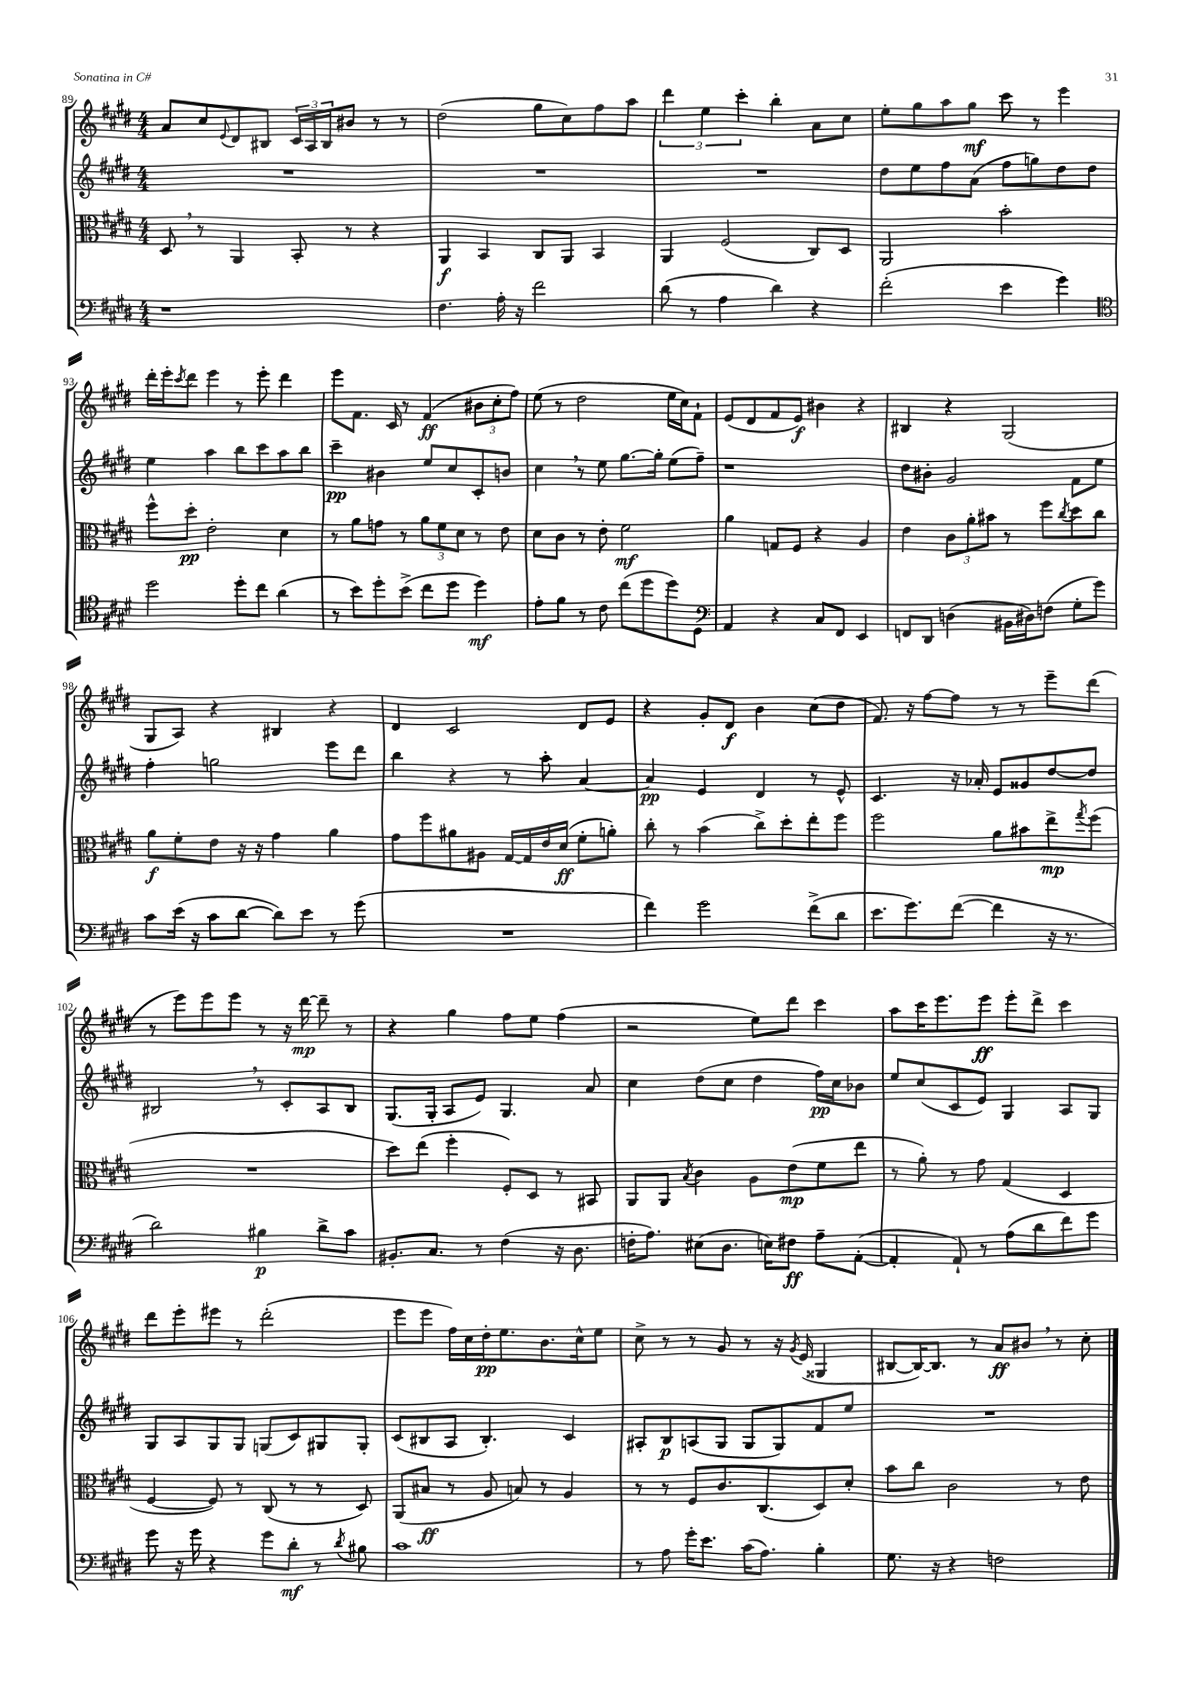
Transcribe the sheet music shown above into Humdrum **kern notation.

**kern	**dynam	**kern	**dynam	**kern	**dynam	**kern	**dynam
*part4	*part4	*part3	*part3	*part2	*part2	*part1	*part1
*staff4	*staff4	*staff3	*staff3	*staff2	*staff2	*staff1	*staff1
*clefF4	*	*clefC3	*	*clefG2	*	*clefG2	*
*k[f#c#g#d#]	*	*k[f#c#g#d#]	*	*k[f#c#g#d#]	*	*k[f#c#g#d#]	*
*M4/4	*	*M4/4	*	*M4/4	*	*M4/4	*
=89	=89	=89	=89	=89	=89	=89	=89
1r	.	8D#,/	.	1r	.	8a/L	.
.	.	8r	.	.	.	8cc#/	.
.	.	.	.	.	.	8qqe/	.
.	.	4AA/	.	.	.	8d#/	.
.	.	.	.	.	.	8B#X/J	.
.	.	8BB'/	.	.	.	24c#/LL	.
.	.	.	.	.	.	24A/	.
.	.	.	.	.	.	24B#/J	.
.	.	8r	.	.	.	8b#X/J	.
.	.	4r	.	.	.	8r	.
.	.	.	.	.	.	8r	.
=90	=90	=90	=90	=90	=90	=90	=90
4.F#\	.	4AA/	f	1r	.	(2dd#\	.
.	.	4BB/	.	.	.	.	.
16A'\	.	.	.	.	.	.	.
16r	.	.	.	.	.	.	.
2f#\	.	8C#/L	.	.	.	8gg#\L	.
.	.	8AA/J	.	.	.	8cc#\)	.
.	.	4BB/	.	.	.	8ff#\	.
.	.	.	.	.	.	8aa\J	.
=91	=91	=91	=91	=91	=91	=91	=91
(8d#\	.	4AA/	.	1r	.	6ddd#\	.
8r	.	.	.	.	.	.	.
.	.	.	.	.	.	6ee\	.
4A\	.	(2F#/	.	.	.	.	.
.	.	.	.	.	.	6ccc#'\	.
4d#\)	.	.	.	.	.	4bb'\	.
4r	.	8C#/L)	.	.	.	8a\L	.
.	.	8D#/J	.	.	.	8cc#\J	.
=92	=92	=92	=92	=92	=92	=92	=92
(2f#'\	.	2AA/	.	8dd#\L	.	8ee'\L	.
.	.	.	.	8ee\	.	8gg#\	.
.	.	.	.	8ff#\	.	8aa\	.
.	.	.	.	(8a\J	.	8gg#\J	mf
4e\	.	2b'\	.	8ff#\L	.	8ccc#\	.
.	.	.	.	8ggn\)	.	8r	.
4g#\)	.	.	.	8dd#\	.	4eee\	.
.	.	.	.	8dd#\J	.	.	.
!!LO:LB:g=z
=93	=93	=93	=93	=93	=93	=93	=93
*clefC4	*	*	*	*	*	*	*
2dd#\	.	8ff#^^\L	.	4ee\	.	16ddd#'\LL	.
.	.	.	.	.	.	16eee'\J	.
.	.	.	.	.	.	8qccc#/	.
.	.	8dd#'\J	pp	.	.	8ddd#\J	.
.	.	2e'\	.	4aa\	.	4eee\	.
8dd#'\L	.	.	.	8bb\L	.	8r	.
8cc#\J	.	.	.	8ccc#\	.	8eee'\	.
(4a\	.	4d#\	.	8aa\	.	4ddd#\	.
.	.	.	.	8bb\J	.	.	.
=94	=94	=94	=94	=94	=94	=94	=94
8r	.	8r	.	4ccc#~\	pp	8eee\L	.
8b\L)	.	8a\L	.	.	.	8.f#\J	.
8dd#'\	.	8gn\J	.	4b#X\	.	.	.
.	.	.	.	.	.	16c#/	.
(8b^\J	.	8r	.	.	.	8r	.
8cc#\L	.	12a\L	.	8ee/L	.	(4f#/	ff
.	.	12f#\	.	.	.	.	.
8dd#\J	.	.	.	8cc#/	.	.	.
.	.	12d#\J	.	.	.	.	.
4dd#\)	mf	8r	.	8c#'/	.	12b#X\L	.
.	.	.	.	.	.	12cc#'\	.
.	.	8e\	.	8bn/J	.	.	.
.	.	.	.	.	.	12ff#\J)	.
=95	=95	=95	=95	=95	=95	=95	=95
8e'\L	.	8d#\L	.	4cc#,\	.	(8ee\	.
8f#\J	.	8c#\J	.	.	.	8r	.
8r	.	8r	.	8r	.	2dd#\	.
8c#\	.	8e'\	.	8ee\	.	.	.
(8cc#\L	.	2f#\	mf	[8.gg#\L	.	.	.
8dd#\	.	.	.	.	.	.	.
.	.	.	.	16gg#'\Jk]	.	.	.
8dd#\)	.	.	.	(8ee\L	.	16ee\LL	.
.	.	.	.	.	.	16cc#\J)	.
8D#\J	.	.	.	8ff#~\J)	.	8f#`\J	.
=96	=96	=96	=96	=96	=96	=96	=96
*clefF4	*	*	*	*	*	*	*
4AA/	.	4a\	.	1r	.	(8e/L	.
.	.	.	.	.	.	8d#/	.
4r	.	8Gn/L	.	.	.	8f#/	.
.	.	8F#/J	.	.	.	8e/J)	f
8C#/L	.	4r	.	.	.	4b#X\	.
8FF#/J	.	.	.	.	.	.	.
4EE/	.	4A/	.	.	.	4r	.
=97	=97	=97	=97	=97	=97	=97	=97
8FFn/L	.	4e\	.	8dd#\L	.	4B#X/	.
8DD#/J	.	.	.	8b#X'\J	.	.	.
(4Dn\	.	12c#\L	.	2g#/	.	4r	.
.	.	12a'\	.	.	.	.	.
.	.	12b#X\J	.	.	.	.	.
16BB#X\LL	.	8r	.	.	.	(2G#/	.
16D#X\J)	.	.	.	.	.	.	.
(8Fn\J	.	8ff#\L	.	.	.	.	.
.	.	8qcc#/	.	.	.	.	.
8G#'\L	.	8dd#\	.	8f#\L	.	.	.
8g#\J)	.	8cc#\J	.	8ee\J	.	.	.
!!LO:LB:g=z
=98	=98	=98	=98	=98	=98	=98	=98
8c#\L	.	8a\L	f	4ff#'\	.	8G#/L	.
(16e\Jk	.	8f#'\	.	.	.	8A/J)	.
16r	.	.	.	.	.	.	.
8c#\L	.	8e\J	.	2ggn\	.	4r	.
[8d#\J	.	16r	.	.	.	.	.
.	.	16r	.	.	.	.	.
8d#\L])	.	4g#\	.	.	.	4B#X/	.
8e\J	.	.	.	.	.	.	.
8r	.	4a\	.	8eee\L	.	4r	.
(8g#\	.	.	.	8ddd#\J	.	.	.
=99	=99	=99	=99	=99	=99	=99	=99
1r	.	8g#\L	.	4bb\	.	4d#/	.
.	.	8ff#\	.	.	.	.	.
.	.	8a#X\	.	4r	.	2c#/	.
.	.	8A#X\J	.	.	.	.	.
.	.	[16G#/LL	.	8r	.	.	.
.	.	16G#/]	.	.	.	.	.
.	.	16e/	.	8aa'\	.	.	.
.	.	(16d#/JJ	ff	.	.	.	.
.	.	8f#'\L	.	[4a/	.	8d#/L	.
.	.	8an'\J)	.	.	.	8e/J	.
=100	=100	=100	=100	=100	=100	=100	=100
4f#\)	.	8cc#'\	.	4a/]	pp	4r	.
.	.	8r	.	.	.	.	.
2g#\	.	(4b\	.	4e/	.	8g#'/L	.
.	.	.	.	.	.	8d#/J	f
.	.	8cc#^\L)	.	4d#/	.	4b\	.
.	.	8dd#'\	.	.	.	.	.
(8f#^\L	.	8ee'\	.	8r	.	(8cc#\L	.
8d#\J	.	8ff#\J	.	8e^^/	.	8dd#\J	.
=101	=101	=101	=101	=101	=101	=101	=101
8.e\L	.	2ff#\	.	4.c#/	.	8.f#/)	.
8.g#\)	.	.	.	.	.	16r	.
.	.	.	.	.	.	[8ff#\L	.
([8f#\J	.	.	.	16r	.	8ff#\J]	.
.	.	.	.	16a-X'/	.	.	.
4f#\]	.	8a\L	.	8e/L	.	8r	.
.	.	8b#X\	.	8g##X/	.	8r	.
16r	.	8ee^\	mp	[8dd#/	.	8eee~\L	.
8.r	.	.	.	.	.	.	.
.	.	8qgg#/	.	.	.	.	.
.	.	(8ff#\J	.	8dd#/J]	.	(8ddd#\J	.
!!LO:LB:g=z
=102	=102	=102	=102	=102	=102	=102	=102
2d#\)	.	1r	.	2B#X,/	.	8r	.
.	.	.	.	.	.	8eee\L)	.
.	.	.	.	.	.	8eee\	.
.	.	.	.	.	.	8eee\J	.
4B#X\	p	.	.	8r	.	8r	.
.	.	.	.	8c#'/L	.	16r	.
.	.	.	.	.	.	[16ddd#\	mp
8d#^\L	.	.	.	8A/	.	8ddd#~\]	.
8c#\J	.	.	.	8B#/J	.	8r	.
=103	=103	=103	=103	=103	=103	=103	=103
8.BB#X'/L	.	8dd#\L)	.	(8.G#/L	.	4r	.
.	.	(8ee\J	.	.	.	.	.
8.C#/J	.	.	.	16G#'/Jk	.	.	.
.	.	4ff#'\	.	8A/L	.	4gg#\	.
8r	.	.	.	8e/J)	.	.	.
(4F#\	.	8F#'/L)	.	4.G#/	.	8ff#\L	.
.	.	8D#/J	.	.	.	8ee\J	.
16r	.	8r	.	.	.	(4ff#\	.
8.D#\	.	.	.	.	.	.	.
.	.	8BB#X/	.	8a/	.	.	.
=104	=104	=104	=104	=104	=104	=104	=104
16Fn'\KL	.	8AA/L	.	4cc#\	.	2r	.
8.A\J)	.	.	.	.	.	.	.
.	.	8AA/J	.	.	.	.	.
.	.	8qB/	.	.	.	.	.
(8E#X\L	.	4c#\	.	(8dd#\L	.	.	.
8.D#\J	.	.	.	8cc#\J	.	.	.
.	.	8A\L	.	4dd#\	.	8ee\L)	.
16En\KL)	.	.	.	.	.	.	.
8F#X\J	ff	(8e\	mp	.	.	8ddd#\J	.
8A~\L	.	8f#\	.	16ff#\LL)	pp	4ccc#\	.
.	.	.	.	16cc#\J	.	.	.
([8AA'\J	.	8ee\J	.	8b-X\J	.	.	.
=105	=105	=105	=105	=105	=105	=105	=105
4AA'/]	.	8r	.	8ee/L	.	8aa\L	.
.	.	8a'\)	.	(8cc#/	.	16ccc#\K	.
.	.	.	.	.	.	8.eee\	.
8AA`/)	.	8r	.	8c#/	.	.	.
8r	.	8g#\	.	8e/J)	.	8eee\J	ff
(8A\L	.	(4G#/	.	4G#/	.	8eee'\L	.
8d#\	.	.	.	.	.	8ddd#^\J	.
8f#\)	.	4D#/	.	8A/L	.	4ccc#\	.
8g#\J	.	.	.	8G#/J	.	.	.
!!LO:LB:g=z
=106	=106	=106	=106	=106	=106	=106	=106
8g#\	.	[4F#/	.	8G#/L	.	8ddd#\L	.
16r	.	.	.	8A/	.	8eee'\	.
16g#\	.	.	.	.	.	.	.
4r	.	8F#/])	.	8G#/	.	8eee#X\J	.
.	.	8r	.	8G#/J	.	8r	.
8g#\L	.	(8C#/	.	(8Gn/L	.	(2ddd#'\	.
8d#'\J	mf	8r	.	8c#/)	.	.	.
8r	.	8r	.	8G#X/	.	.	.
8qd#/	.	.	.	.	.	.	.
8B#X\	.	8D#/)	.	8G#'/J	.	.	.
=107	=107	=107	=107	=107	=107	=107	=107
1c#	.	(8AA/L	.	(8c#/L	.	8eee\L	.
.	.	8B#X/J	ff	8B#X/	.	8eee\J	.
.	.	8r	.	8A/J	.	16ff#\LL)	.
.	.	.	.	.	.	16cc#\	.
.	.	8A/	.	4.B#'/)	.	16dd#'\J	pp
.	.	.	.	.	.	8.ee\	.
.	.	8Bn/)	.	.	.	.	.
.	.	8r	.	.	.	8.b\	.
.	.	4A/	.	4c#/	.	.	.
.	.	.	.	.	.	16cc#^^\k	.
.	.	.	.	.	.	8ee\J	.
=108	=108	=108	=108	=108	=108	=108	=108
8r	.	8r	.	8A#X'/L	.	8cc#^\	.
8A\	.	8r	.	8B/	p	8r	.
16g#'\KL	.	8F#/L	.	(8An/	.	8r	.
8.e\J	.	.	.	.	.	.	.
.	.	8.c#/	.	8G#/J	.	8g#/	.
(16c#\KL	.	.	.	8G#/L	.	8r	.
8.A\J)	.	(8.C#/	.	.	.	.	.
.	.	.	.	8G#/)	.	16r	.
.	.	.	.	.	.	8qg#/	.
.	.	.	.	.	.	(16e/	.
4B'\	.	8D#/)	.	8f#/	.	4G##X/	.
.	.	8d#'/J	.	8ee/J	.	.	.
=109	=109	=109	=109	=109	=109	=109	=109
8.G#\	.	8b\L	.	1r	.	[8B#X/L	.
.	.	8cc#\J	.	.	.	16B#/K_)	.
16r	.	.	.	.	.	8.B#/J]	.
4r	.	2c#\	.	.	.	.	.
.	.	.	.	.	.	8r	.
2Fn\	.	.	.	.	.	8a/L	ff
.	.	.	.	.	.	8b#X,/J	.
.	.	8r	.	.	.	8r	.
.	.	8e\	.	.	.	8cc#'\	.
==	==	==	==	==	==	==	==
*-	*-	*-	*-	*-	*-	*-	*-
